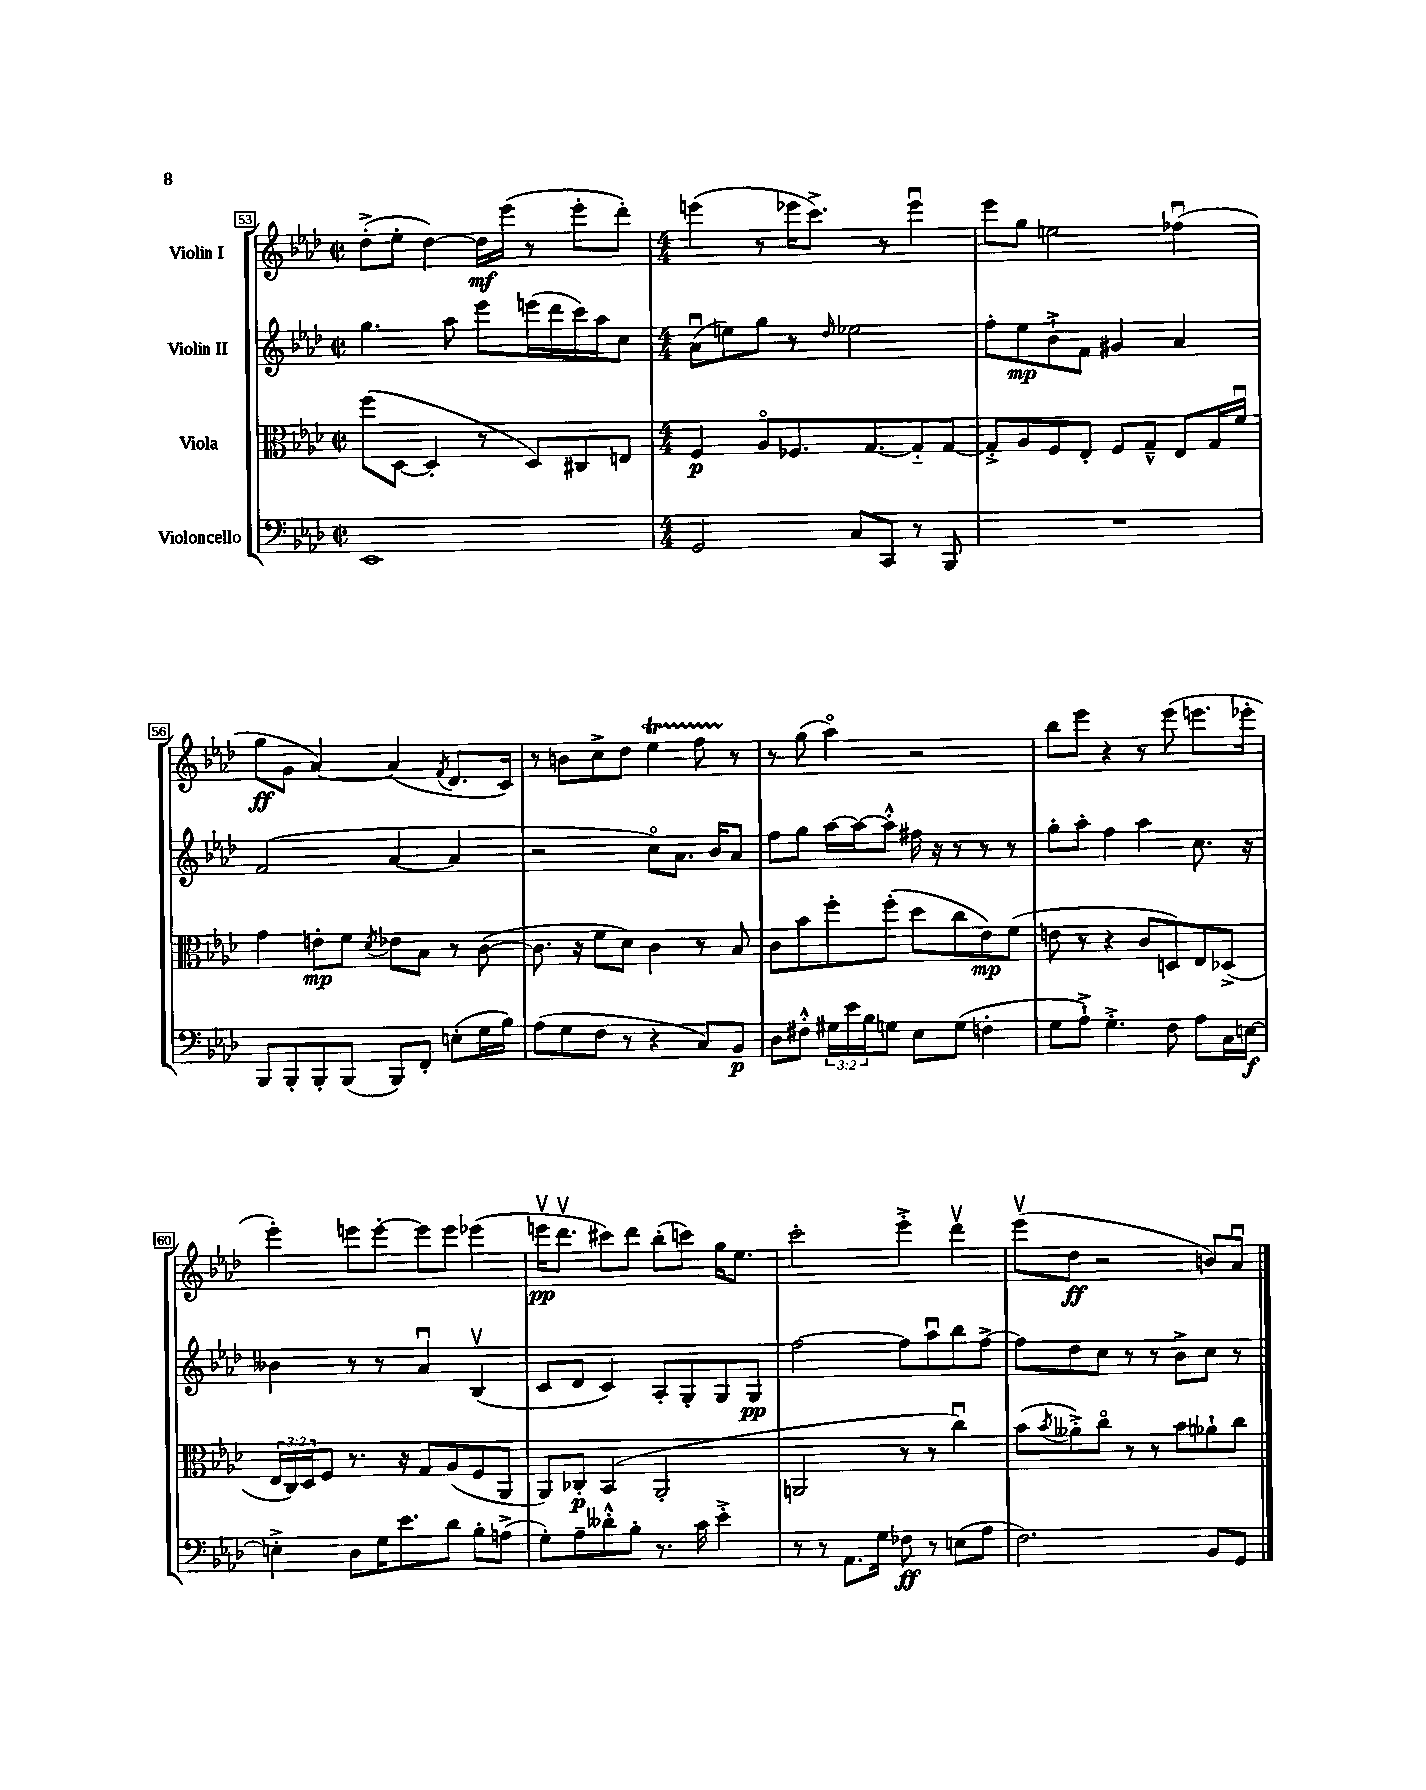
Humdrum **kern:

**kern	**dynam	**kern	**dynam	**kern	**dynam	**kern	**dynam
*part4	*part4	*part3	*part3	*part2	*part2	*part1	*part1
*staff4	*staff4	*staff3	*staff3	*staff2	*staff2	*staff1	*staff1
*I"Violoncello	*	*I"Viola	*	*I"Violin II	*	*I"Violin I	*
*clefF4	*	*clefC3	*	*clefG2	*	*clefG2	*
*k[b-e-a-d-]	*	*k[b-e-a-d-]	*	*k[b-e-a-d-]	*	*k[b-e-a-d-]	*
*M2/2	*	*M2/2	*	*M2/2	*	*M2/2	*
*met(c|)	*	*met(c|)	*	*met(c|)	*	*met(c|)	*
=53	=53	=53	=53	=53	=53	=53	=53
1EE-	.	(8ff\L	.	4.gg\	.	(8dd-'^\L	.
.	.	[8D-\J	.	.	.	8ee-'\J	.
.	.	4D-'/]	.	.	.	[4dd-\)	.
.	.	.	.	8aa-\	.	.	.
.	.	8r	.	8eee-\L	.	16dd-\LL]	mf
.	.	.	.	.	.	(16eee-\JJ	.
.	.	8D-/L)	.	(16eeen\L	.	8r	.
.	.	.	.	16ddd-\	.	.	.
.	.	8C#X/	.	16ccc\)	.	8eee-'\L	.
.	.	.	.	16aa-\J	.	.	.
.	.	8En/J	.	8cc\J	.	8ddd-'\J)	.
=54	=54	=54	=54	=54	=54	=54	=54
*M4/4	*	*M4/4	*	*M4/4	*	*M4/4	*
2GG/	.	4F/	p	(8a-u\L	.	(4eeen\	.
.	.	.	.	8een\)	.	.	.
.	.	8A-/L	.	8gg\J	.	8r	.
.	.	8.F-X/	.	8r	.	16eee-X\KL	.
.	.	.	.	.	.	8.ccc^\J)	.
.	.	.	.	16qqdd-/	.	.	.
8C/L	.	.	.	2ee-X\	.	.	.
.	.	[8.G/	.	.	.	.	.
8CC/J	.	.	.	.	.	8r	.
8r	.	8G/]	.	.	.	4eee-u\	.
8BBB-/	.	[8G/J	.	.	.	.	.
=55	=55	=55	=55	=55	=55	=55	=55
1r	.	8G'^/L]	.	8ff'\L	.	8eee-\L	.
.	.	8A-/	.	8ee-\	mp	8gg\J	.
.	.	8F/	.	8b-`^\	.	2een\	.
.	.	8E-'/J	.	8f\J	.	.	.
.	.	8F/L	.	4g#X/	.	.	.
.	.	8G~^^/J	.	.	.	.	.
.	.	8E-/L	.	4a-/	.	(4ff-Xu\	.
.	.	16G/L	.	.	.	.	.
.	.	16fu/JJ	.	.	.	.	.
!!LO:LB:g=z
=56	=56	=56	=56	=56	=56	=56	=56
8BBB-/L	.	4g\	.	(2f/	.	8gg\L	ff
8BBB-'/	.	.	.	.	.	8g\J	.
8BBB-'/	.	8en'\L	mp	.	.	[4a-/)	.
(8BBB-/J	.	8f\J	.	.	.	.	.
.	.	8qd-/	.	.	.	.	.
8BBB-/L)	.	8e-X\L	.	[4a-/	.	(4a-/]	.
8FF'/J	.	8B-\J	.	.	.	.	.
.	.	.	.	.	.	8qf/	.
(8En'\L	.	8r	.	4a-/]	.	8.d-/L	.
16G\L	.	([8c\	.	.	.	.	.
16B-\JJ)	.	.	.	.	.	16c/Jk)	.
=57	=57	=57	=57	=57	=57	=57	=57
(8A-\L	.	8.c\]	.	2r	.	8r	.
8G\	.	.	.	.	.	8bn\L	.
.	.	16r	.	.	.	.	.
8F\J	.	8f\L	.	.	.	8cc^\	.
8r	.	8d-\J)	.	.	.	8dd-\J	.
4r	.	4c\	.	8cc\L)	.	4ee-T\	.
.	.	.	.	8.a-\J	.	.	.
8C/L)	.	8r	.	.	.	8ffTTT\	.
.	.	.	.	16b-/KL	.	.	.
8BB-/J	p	8B-/	.	8a-/J	.	8r	.
=58	=58	=58	=58	=58	=58	=58	=58
8D-\L	.	8c\L	.	8ff\L	.	8r	.
8F#X'^^\J	.	8b-\	.	8gg\J	.	(8gg\	.
24G#X\LL	.	8ff'\	.	[16aa-\LL	.	4aa-\)	.
24e-\	.	.	.	.	.	.	.
.	.	.	.	16aa-\J_	.	.	.
24B-\J	.	.	.	.	.	.	.
8Gn\J	.	(8ff'\J	.	8aa-'^^\J]	.	.	.
8E-\L	.	8dd-\L	.	16ff#X\	.	2r	.
.	.	.	.	16r	.	.	.
(8G\J	.	8cc\	.	8r	.	.	.
4Fn'\	.	8e-\)	mp	8r	.	.	.
.	.	(8f\J	.	8r	.	.	.
=59	=59	=59	=59	=59	=59	=59	=59
8G\L	.	8en\	.	8gg'\L	.	8bb-\L	.
8A-`^\J)	.	8r	.	8aa-'\J	.	8eee-\J	.
4.G'^\	.	4r	.	4ff\	.	4r	.
.	.	8c/L	.	4aa-\	.	8r	.
8F\	.	8Dn/)	.	.	.	(8eee-\	.
8A-\L	.	8E-/	.	8.cc\	.	8.eeen\L	.
16C\L	.	(8D-X^/J	.	.	.	.	.
[16En\JJ	f	.	.	16r	.	16eee-X'\Jk	.
!!LO:LB:g=z
=60	=60	=60	=60	=60	=60	=60	=60
4En'^\]	.	24E-/LL	.	4b--X\	.	4eee-'\)	.
.	.	24C/)	.	.	.	.	.
.	.	24D-/J	.	.	.	.	.
.	.	8F/J	.	.	.	.	.
8D-\L	.	8.r	.	8r	.	8eeen\L	.
16G\K	.	.	.	8r	.	[8eee'\J	.
8.e-\	.	16r	.	.	.	.	.
.	.	8G/L	.	4a-u/	.	8eee\L]	.
8d-\J	.	(8A-/	.	.	.	8eee\J	.
8B-'\L	.	8F/	.	(4B-v/	.	(4eee-X\	.
(8An^\J	.	8AA-/J	.	.	.	.	.
=61	=61	=61	=61	=61	=61	=61	=61
8G'\L)	.	8AA-/L)	.	8c/L	.	16eeenv\KL	pp
.	.	.	.	.	.	8.ddd-v\J	.
8A-~\	.	8C-X'/J	p	8d-/J	.	.	.
8d--X'^^\	.	(4BB-/	.	4c/)	.	8ccc#X\L)	.
8B-'\J	.	.	.	.	.	8ddd-\J	.
8.r	.	2AA-'/	.	8A-'/L	.	(8bb-'\L	.
.	.	.	.	8G'/	.	8cccn\J)	.
16c\	.	.	.	.	.	.	.
4e-'^\	.	.	.	8G/	.	16gg\KL	.
.	.	.	.	.	.	8.ee-\J	.
.	.	.	.	8G/J	pp	.	.
=62	=62	=62	=62	=62	=62	=62	=62
8r	.	2AAn/	.	[2ff\	.	2ccc'\	.
8r	.	.	.	.	.	.	.
8.AA-\L	.	.	.	.	.	.	.
16G\Jk	.	.	.	.	.	.	.
8F-X\	ff	8r	.	8ff\L]	.	4eee-'^\	.
8r	.	8r	.	8aa-u\	.	.	.
(8En\L	.	4ccu\)	.	8bb-\	.	4ddd-v\	.
8A-\J	.	.	.	[8ff^\J	.	.	.
=63	=63	=63	=63	=63	=63	=63	=63
2.F\)	.	(8b-\L	.	8ff\L]	.	(8eee-v\L	.
.	.	8qb-/	.	.	.	.	.
.	.	8a--X'^\)	.	8dd-\	.	8dd-\J	ff
.	.	8cc\J	.	8cc\J	.	2r	.
.	.	8r	.	8r	.	.	.
.	.	8r	.	8r	.	.	.
.	.	8b-\L	.	8b-^\L	.	.	.
8BB-/L	.	8a-X`\	.	8cc\J	.	8bn/L)	.
8GG/J	.	8cc\J	.	8r	.	8a-u/J	.
==	==	==	==	==	==	==	==
*-	*-	*-	*-	*-	*-	*-	*-
